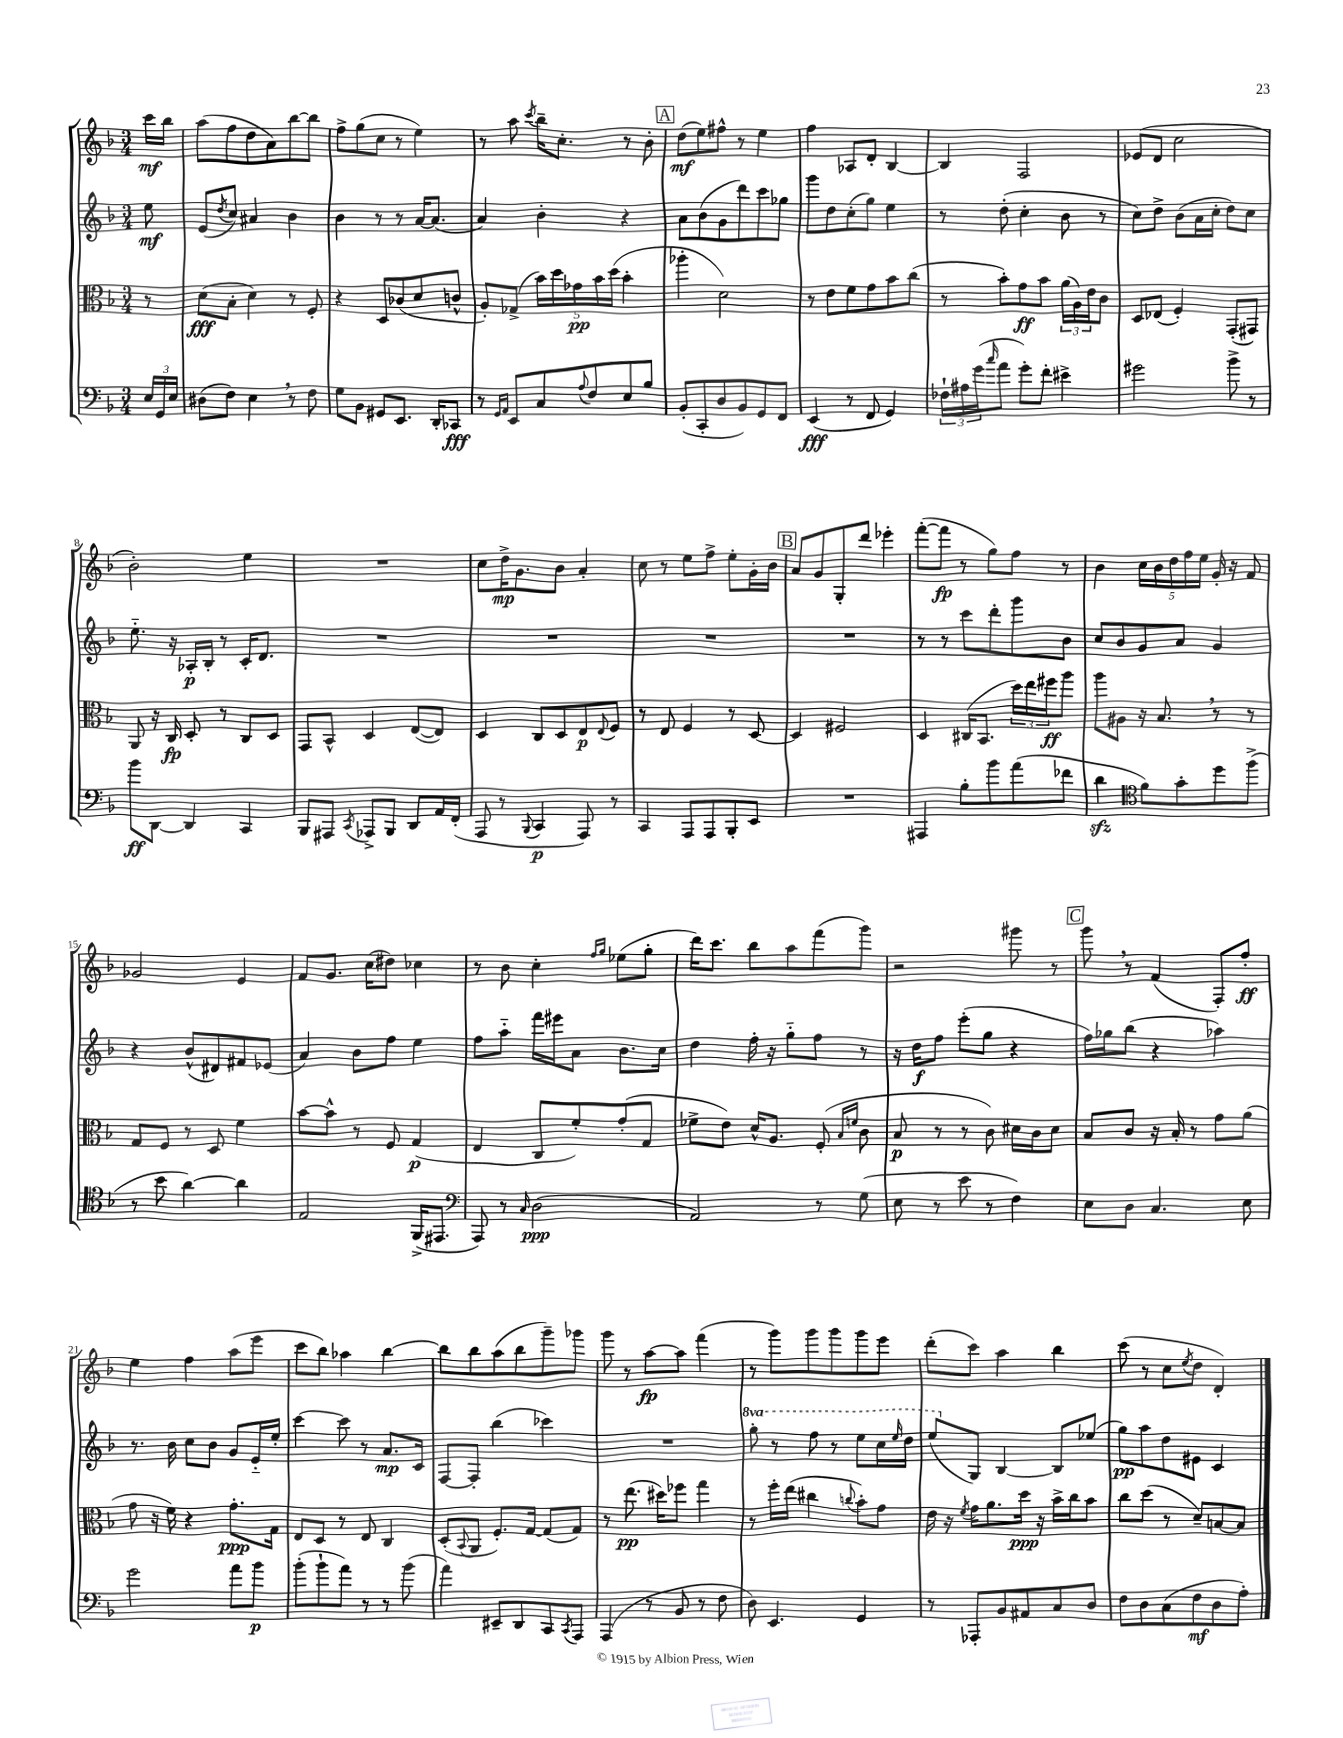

**kern	**dynam	**kern	**dynam	**kern	**dynam	**kern	**dynam
*part4	*part4	*part3	*part3	*part2	*part2	*part1	*part1
*staff4	*staff4	*staff3	*staff3	*staff2	*staff2	*staff1	*staff1
*clefF4	*	*clefC3	*	*clefG2	*	*clefG2	*
*k[b-]	*	*k[b-]	*	*k[b-]	*	*k[b-]	*
*M3/4	*	*M3/4	*	*M3/4	*	*M3/4	*
=	=	=	=	=	=	=	=
24E/LL	.	8r	.	8ee\	mf	16ccc\LL	mf
24GG/	.	.	.	.	.	.	.
.	.	.	.	.	.	16bb-\JJ	.
24E/JJ	.	.	.	.	.	.	.
=1	=1	=1	=1	=1	=1	=1	=1
(8D#X\L	.	(8d\L	fff	(8e/L	.	(8aa\L	.
.	.	.	.	8qdd/	.	.	.
8F\J)	.	8B-'\J	.	8cc/J)	.	8ff\	.
4E,\	.	4d\)	.	4a#X/	.	8dd\	.
.	.	.	.	.	.	8a\)	.
8r	.	8r	.	4b-\	.	[8bb-\	.
8F\	.	8F'/	.	.	.	8bb-\J]	.
=2	=2	=2	=2	=2	=2	=2	=2
8G\L	.	4r	.	4b-\	.	8ff^\L	.
8BB-\J	.	.	.	.	.	(8gg\	.
8GG#X/L	.	8D/L	.	8r	.	8cc\J	.
8.EE/J	.	(8c-X/	.	8r	.	8r	.
.	.	8d/	.	[16a/KL	.	4ee\)	.
16DD'/KL	.	.	.	(8.a/J]	.	.	.
8CC-X/J	fff	8cn^^/J	.	.	.	.	.
=3	=3	=3	=3	=3	=3	=3	=3
8r	.	8A'/L)	.	4a/)	.	8r	.
16qqGG/LL	.	.	.	.	.	.	.
16qqAA/JJ	.	.	.	.	.	.	.
8EE/L	.	(8G-X^/J	.	.	.	8aa\	.
.	.	.	.	.	.	8qccc/	.
8C/	.	20b-\LL)	.	4b-'\	.	16bb-~\KL	.
.	.	20dd\	.	.	.	.	.
.	.	.	.	.	.	8.cc'\J	.
.	.	20g-X\	pp	.	.	.	.
8qqA/	.	.	.	.	.	.	.
8F/	.	.	.	.	.	.	.
.	.	20b-\	.	.	.	.	.
.	.	(20dd\JJ	.	.	.	.	.
8E/	.	4b-'\	.	4r	.	8r	.
8B-/J	.	.	.	.	.	8b-'\	.
!!LO:REH:place=s1:t=A
=4	=4	=4	=4	=4	=4	=4	=4
(8BB-'/L	.	4aa-X'\	.	8a\L	.	(8dd\L	mf
8CC'/	.	.	.	(8b-\	.	8ee\)	.
8D/	.	2d\)	.	8g\	.	8ff#X^^\J	.
8BB-/)	.	.	.	8ddd\)	.	8r	.
8GG/	.	.	.	8ccc\	.	4ee\	.
8FF/J	.	.	.	8gg-X\J	.	.	.
=5	=5	=5	=5	=5	=5	=5	=5
(4EE/	fff	8r	.	8ggg\L	.	4ff\	.
.	.	8e\L	.	8dd\	.	.	.
8r	.	8f\	.	(8cc'\	.	8A-X/L	.
8FF/	.	8g\	.	8gg\J)	.	8d'/J	.
4GG/)	.	8b-\	.	4ee\	.	[4B-/	.
.	.	(8cc\J	.	.	.	.	.
=6	=6	=6	=6	=6	=6	=6	=6
24F-X`\LL	.	8r	.	8r	.	4B-/]	.
24A#X\	.	.	.	.	.	.	.
(24g\J	.	.	.	.	.	.	.
16qqcc/	.	.	.	.	.	.	.
8a\J	.	8b-'\L)	.	(8dd'\	.	.	.
8g'\L)	.	8g\	ff	4cc'\	.	2F/	.
8f'\J	.	8b-\J	.	.	.	.	.
4e#X^\	.	(24a\LL	.	8b-\	.	.	.
.	.	24A\)	.	.	.	.	.
.	.	24e\J	.	.	.	.	.
.	.	8c\J	.	8r	.	.	.
=7	=7	=7	=7	=7	=7	=7	=7
2g#X\	.	8D/L	.	8cc\L)	.	(8e-X/L	.
.	.	(8E-X/J	.	8dd^\J	.	8d/J	.
.	.	4F'/)	.	(8b-\L	.	2cc\	.
.	.	.	.	16a\L	.	.	.
.	.	.	.	16cc'\JJ	.	.	.
8b-^\	.	(8GG'/L	.	8dd\L)	.	.	.
8r	.	8GG#X/J)	.	8cc\J	.	.	.
!!LO:LB:g=z
=8	=8	=8	=8	=8	=8	=8	=8
8b-\L	ff	8AA/	.	8.ee\	.	2b-'\)	.
[8DD\J	.	16r	.	.	.	.	.
.	.	16C/	fp	16r	.	.	.
4DD/]	.	8D'/	.	16A-X'/LL	p	.	.
.	.	.	.	16B-'/JJ	.	.	.
.	.	8r	.	8r	.	.	.
4CC/	.	8C/L	.	16c'/KL	.	4ee\	.
.	.	.	.	8.d/J	.	.	.
.	.	8D/J	.	.	.	.	.
=9	=9	=9	=9	=9	=9	=9	=9
8BBB-/L	.	8GG/L	.	2.r	.	2.r	.
8AAA#X/J	.	8BB-^^/J	.	.	.	.	.
8qCC/	.	.	.	.	.	.	.
8AAA-X^/L	.	4D/	.	.	.	.	.
8BBB-/J	.	.	.	.	.	.	.
8DD/L	.	([8E/L	.	.	.	.	.
16AA/L	.	8E/J])	.	.	.	.	.
(16FF'/JJ	.	.	.	.	.	.	.
=10	=10	=10	=10	=10	=10	=10	=10
8AAA/	.	4D/	.	2.r	.	8cc\L	.
8r	.	.	.	.	.	16dd^\K	mp
.	.	.	.	.	.	8.g\	.
8qqBBB-/	.	.	.	.	.	.	.
4CC/	p	8C/L	.	.	.	.	.
.	.	8D/	.	.	.	8b-\J	.
8AAA/)	.	8E/	p	.	.	4a'/	.
.	.	8qqE/	.	.	.	.	.
8r	.	8F/J	.	.	.	.	.
=11	=11	=11	=11	=11	=11	=11	=11
4CC/	.	8r	.	2.r	.	8cc\	.
.	.	8E/	.	.	.	8r	.
8AAA/L	.	4F/	.	.	.	8ee\L	.
8AAA/	.	.	.	.	.	8ff^\J	.
8BBB-'/	.	8r	.	.	.	8ee'\L	.
8EE/J	.	[8D/	.	.	.	16g'\L	.
.	.	.	.	.	.	16b-\JJ	.
!!LO:REH:place=s1:t=B
=12	=12	=12	=12	=12	=12	=12	=12
2.r	.	4D/]	.	2.r	.	8a/L	.
.	.	.	.	.	.	8g/	.
.	.	2F#X/	.	.	.	8G'/	.
.	.	.	.	.	.	8ddd/J	.
.	.	.	.	.	.	4eee-X'\	.
=13	=13	=13	=13	=13	=13	=13	=13
4AAA#X/	.	4D/	.	8r	.	([8fff'\L	.
.	.	.	.	8r	.	8fff\J]	fp
8B-'\L	.	(16C#X/KL	.	8ccc\L	.	8r	.
.	.	8.BB-/J	.	.	.	.	.
8b-\	.	.	.	8ddd'\	.	8gg\L)	.
(8a\	.	24dd\LL)	.	8ggg\	.	8ff\J	.
.	.	24ee\	.	.	.	.	.
.	.	24ff#X\J	ff	.	.	.	.
8f-X\J	.	8aa\J	.	8b-\J	.	8r	.
=14	=14	=14	=14	=14	=14	=14	=14
4dzz\	.	8aa\L	.	8cc/L	.	4b-\	.
.	.	8A#X\J	.	8b-/	.	.	.
*clefC4	*	*	*	*	*	*	*
8f\L)	.	16r	.	8g/	.	20cc\LL	.
.	.	.	.	.	.	20b-\	.
.	.	8.B-,/	.	.	.	.	.
.	.	.	.	.	.	20dd\	.
8g'\	.	.	.	8a/J	.	.	.
.	.	.	.	.	.	20ff\	.
.	.	.	.	.	.	20ee\JJ	.
8dd\	.	8r	.	4g/	.	16g'/	.
.	.	.	.	.	.	16r	.
(8ff^\J	.	8r	.	.	.	8f/	.
!!LO:LB:g=z
=15	=15	=15	=15	=15	=15	=15	=15
8r	.	8G/L	.	4r	.	2g-X/	.
8b-\	.	8F/J	.	.	.	.	.
[4a\)	.	8r	.	(8b-^^/L	.	.	.
.	.	8D/	.	8d#X/)	.	.	.
4a\]	.	4f\	.	8f#X/	.	4e/	.
.	.	.	.	(8e-X/J	.	.	.
=16	=16	=16	=16	=16	=16	=16	=16
2E/	.	[8b-\L	.	4a/)	.	8f/L	.
.	.	8b-^^\J]	.	.	.	8.g/J	.
.	.	8r	.	8b-\L	.	.	.
.	.	.	.	.	.	(16cc\KL	.
.	.	8F/	.	8ff\J	.	8dd#X\J)	.
(16FF^/KL	.	(4G/	p	4ee\	.	4cc-X\	.
8.EE#X/J	.	.	.	.	.	.	.
=17	=17	=17	=17	=17	=17	=17	=17
*clefF4	*	*	*	*	*	*	*
8AAA/)	.	4E/	.	8ff\L	.	8r	.
8r	.	.	.	8aa\J	.	8b-\	.
16qqC/	.	.	.	.	.	.	.
(2D\	ppp	8C/L	.	16fff\LL	.	4cc'\	.
.	.	.	.	16eee#X\J	.	.	.
.	.	8f'/)	.	8a\J	.	.	.
.	.	.	.	.	.	16qqff/LL	.
.	.	.	.	.	.	16qqgg/JJ	.
.	.	(8g'/	.	8.b-\L	.	(8ee-X\L	.
.	.	8G/J	.	.	.	8gg'\J	.
.	.	.	.	16cc\Jk	.	.	.
=18	=18	=18	=18	=18	=18	=18	=18
2AA/)	.	8f-X^\L	.	4dd\	.	16ddd\KL)	.
.	.	.	.	.	.	8.ccc\J	.
.	.	8e\J)	.	.	.	.	.
.	.	16d^^/KL	.	16ff'\	.	8bb-\L	.
.	.	8.A/J	.	16r	.	.	.
.	.	.	.	8gg\L	.	8aa\	.
8r	.	(8F'/	.	8ff\J	.	(8fff\	.
.	.	16qqB-/LL	.	.	.	.	.
.	.	16qqfn/JJ	.	.	.	.	.
(8G\	.	8c\	.	8r	.	8ggg\J)	.
=19	=19	=19	=19	=19	=19	=19	=19
8E\	.	8B-/	p	16r	.	2r	.
.	.	.	.	16dd\KL	f	.	.
8r	.	8r	.	8ff\J	.	.	.
8e\	.	8r	.	(8eee'\L	.	.	.
8r	.	8c\)	.	8gg\J	.	.	.
4F\)	.	16d#X\LL	.	4r	.	8ggg#X\	.
.	.	16c\J	.	.	.	.	.
.	.	8d#\J	.	.	.	8r	.
!!LO:REH:place=s1:t=C
=20	=20	=20	=20	=20	=20	=20	=20
8E\L	.	8B-/L	.	16ff\LL)	.	8ggg,\	.
.	.	.	.	16gg-X\J	.	.	.
8D\J	.	8c/J	.	(8bb-\J	.	8r	.
4.C/	.	16r	.	4r	.	(4f/	.
.	.	16B-'/	.	.	.	.	.
.	.	8r	.	.	.	.	.
.	.	8g\L	.	4aa-X\)	.	8F'/L)	.
8E\	.	(8a\J	.	.	.	8ff'/J	ff
!!LO:LB:g=z
=21	=21	=21	=21	=21	=21	=21	=21
2g\	.	8g\	.	8.r	.	4ee\	.
.	.	16r	.	.	.	.	.
.	.	16f\)	.	16b-\	.	.	.
.	.	4r	.	8cc\L	.	4ff\	.
.	.	.	.	8b-\J	.	.	.
8a\L	.	8.g'\L	ppp	8g/L	.	(8aa\L	.
8b-\J	p	.	.	16e/L	.	8eee\J	.
.	.	16G\Jk	.	16ee'/JJ	.	.	.
=22	=22	=22	=22	=22	=22	=22	=22
(8b-'\L	.	8E/L	.	[4ccc\	.	8ccc\L	.
8b-`\	.	8D/J	.	.	.	8bb-\J)	.
8a\J)	.	8r	.	8ccc\]	.	4aa-X\	.
8r	.	8E/	.	8r	.	.	.
8r	.	4C/	.	8.a/L	mp	[4bb-\	.
(8b-\	.	.	.	.	.	.	.
.	.	.	.	16c/Jk	.	.	.
=23	=23	=23	=23	=23	=23	=23	=23
4a\)	.	(8D'/L	.	[8F/L	.	8bb-\L]	.
.	.	8qqBB-/	.	.	.	.	.
.	.	8AA/J	.	8F'/J]	.	8bb-\	.
8EE#X~/L	.	8.F'/L)	.	(4bb-\	.	(8aa\	.
8DD/	.	.	.	.	.	8bb-\	.
.	.	[16G/Jk	.	.	.	.	.
8CC/	.	(8G/L]	.	4ccc-X\)	.	8ggg~\)	.
8qCC/	.	.	.	.	.	.	.
8AAA/J	.	8G/J)	.	.	.	8ggg-X\J	.
=24	=24	=24	=24	=24	=24	=24	=24
(4AAA/	.	8r	.	2.r	.	8ggg\	.
.	.	(8.ee\	pp	.	.	8r	.
8r	.	.	.	.	.	[8aa\L	fp
.	.	16dd#X\KL)	.	.	.	.	.
8BB-/	.	8ff-X\J	.	.	.	8aa\J]	.
8r	.	4gg\	.	.	.	(4fff\	.
8F\	.	.	.	.	.	.	.
=25	=25	=25	=25	=25	=25	=25	=25
*	*	*	*	*8va	*	*	*
8D\)	.	8r	.	8ggg'\	.	8r	.
4.EE/	.	16ff'\LL	.	8r	.	8ggg\L)	.
.	.	(16ee\JJ	.	.	.	.	.
.	.	4cc#X\	.	8fff\	.	8ggg\	.
.	.	.	.	8r	.	8ggg\	.
.	.	8qqccn/	.	.	.	.	.
4GG/	.	8b-'\L)	.	8eee\L	.	8ggg\	.
.	.	8g\J	.	16ccc\L	.	8eee\J	.
.	.	.	.	16qqeee/	.	.	.
.	.	.	.	16ddd\JJ	.	.	.
=26	=26	=26	=26	=26	=26	=26	=26
8r	.	16e\	.	(8eee/L	.	(8ddd'\L	.
.	.	16r	.	.	.	.	.
.	.	8qf/	.	.	.	.	.
*	*	*	*	*X8va	*	*	*
8AAA-X'/L	.	16g\KL	.	8G/J)	.	8ccc\J)	.
.	.	8.a\	.	.	.	.	.
8BB-/	.	.	.	[4B-/	.	4aa\	.
8AA#X/	.	16dd\Jk	ppp	.	.	.	.
.	.	16r	.	.	.	.	.
8C/	.	16b-^\LL	.	8B-/L]	.	4bb-\	.
.	.	16cc\J	.	.	.	.	.
8D/J	.	8b-\J	.	(8ee-X/J	.	.	.
=27	=27	=27	=27	=27	=27	=27	=27
8F\L	.	8cc\L	.	8gg\L)	pp	(8ccc\	.
8D\	.	(8dd\J	.	8aa\	.	8r	.
(8C\	.	8r	.	8dd\	.	8cc\L	.
.	.	.	.	.	.	8qee/	.
8F\	mf	8d~/L)	.	8e#X\J	.	8dd\J	.
8D\	.	[8Bn/	.	4c/	.	4d'/)	.
8A'\J)	.	8B/J]	.	.	.	.	.
==	==	==	==	==	==	==	==
*-	*-	*-	*-	*-	*-	*-	*-
